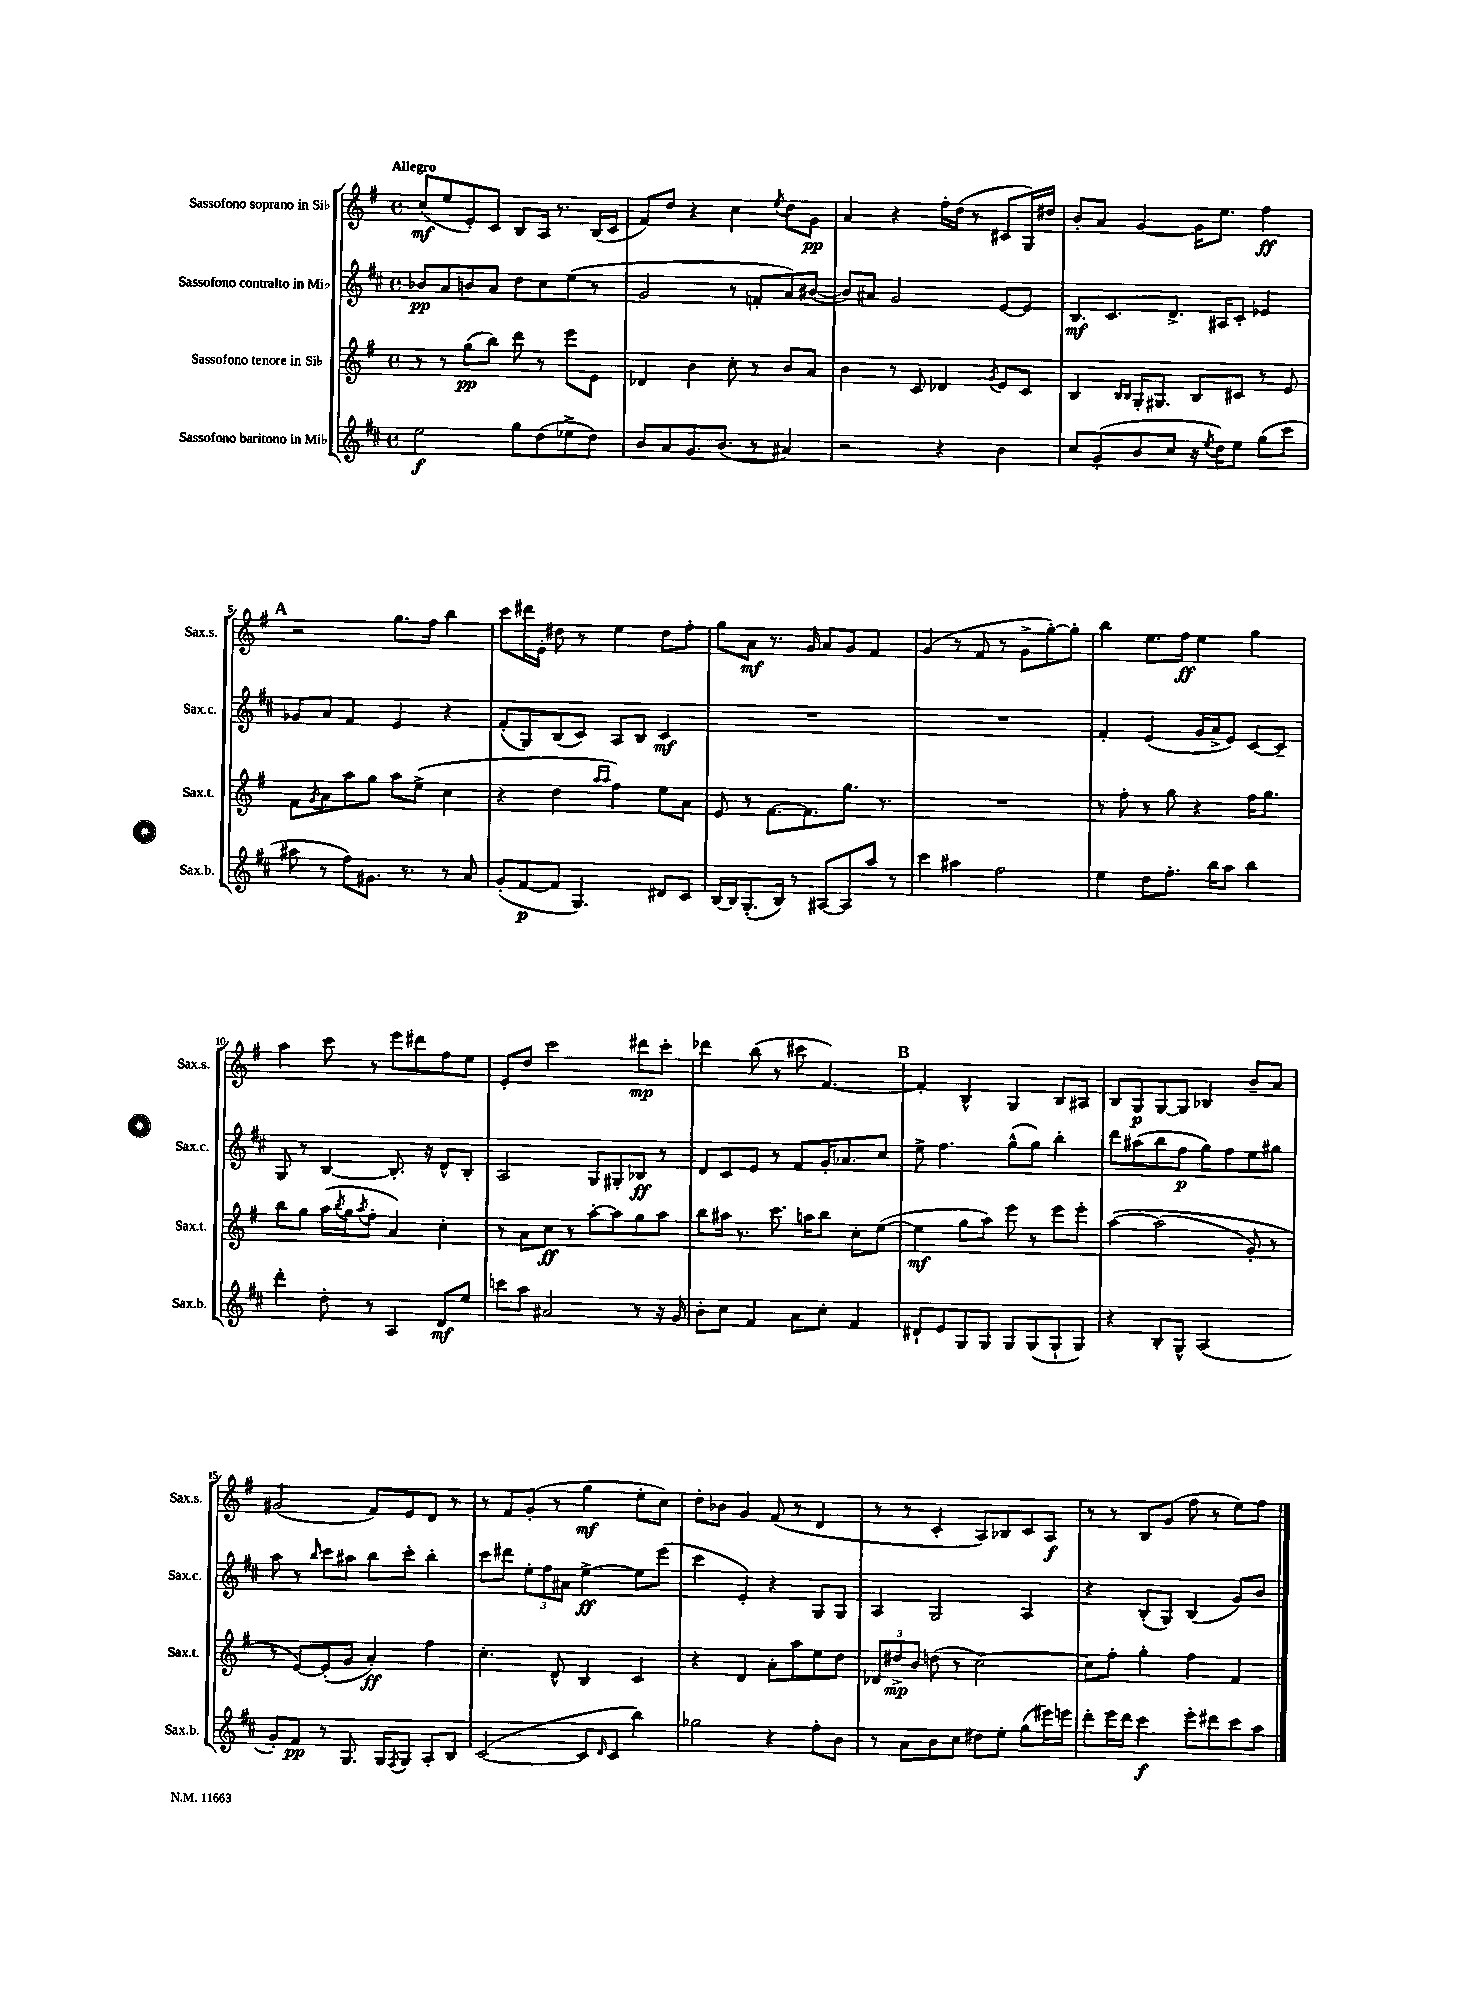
<<
\new StaffGroup <<
\new Staff = "s0" \with { instrumentName = "Sassofono soprano in Sib" shortInstrumentName = "Sax.s." } {
    \clef treble \key g \major \defaultTimeSignature \time 4/4 \tempo "Allegro"
    c''8\mf( e''8 e'8-.) c'8 b8 a16 r8. b16( c'16 |
    fis'8) d''8 r4 c''4 \acciaccatura { e''8 } d''8 g'8\pp |
    a'4 r4 fis''16-. d''16( r8 cis'8 g16) dis''16 |
    b'8-. a'8 g'4~ g'16 e''8. fis''4\ff |
    \mark \markup { \bold "A" } r2 g''8. fis''16 b''4 |
    c'''8 dis'''16 e'16-. dis''8 r8 e''4 dis''8 fis''8-. |
    g''8 a'8\mf r8. g'16 a'8 g'8 fis'4 |
    g'4( r8 fis'8 r8 g'8-> g''8~-.) g''8-. |
    b''4 e''8. fis''16\ff e''4 g''4 |
    a''4 c'''8 r8 e'''8 dis'''8 fis''8 e''8 |
    e'8-. d''8 c'''2 dis'''8\mp c'''8-. |
    des'''4 b''8( r8 cis'''8 fis'4.~) |
    \mark \markup { \bold "B" } fis'4-. b4-^ g4 b8 ais8 |
    b8 g8\p g8~ g8 bes4 b'8-- a'8 |
    gis'2( fis'8) e'8 d'8 r8 |
    r8 fis'8 g'8-.( r8 g''4\mf e''8-. c''8) |
    d''8-. bes'8 g'4 fis'8( r8 d'4 |
    r8 r8 c'4-. a8) bes8 c'8 a8\f |
    r8 r8 b8 g'8( fis''8 r8 e''8) fis''8 \bar "|." |
}
\new Staff = "s1" \with { instrumentName = "Sassofono contralto in Mib" shortInstrumentName = "Sax.c." } {
    \clef treble \key d \major \defaultTimeSignature \time 4/4
    bes'8\pp a'8 b'8 a'8 d''8 cis''8 e''8( r8 |
    g'2 r8 f'8-. a'8) bis'8~( |
    bis'8) ais'8 g'2 e'8~ e'8 |
    b8.\mf cis'8. d'8.-> ais16 cis'8-. ees'4 |
    \mark \markup { \bold "A" } ges'8 a'8 fis'4 e'4 r4 |
    fis'8-.( g8) b8( cis'8) a8 b8 cis'4\mf |
    R1 |
    R1 |
    fis'4-. e'4( g'16 a'16-> e'8) cis'8~ cis'8-- |
    g8 r8 b4~ b8.-. r16 d'8-^ b8-. |
    a2 g8 gis8-. bes8\ff r8 |
    d'8 cis'8 e'8 r8 fis'8 g'16-. aes'8. cis''8 |
    \mark \markup { \bold "B" } e''8-> fis''4. g''8-^( g''8) b''4-. |
    d'''8 ais''8( b''8 fis''8\p g''8) fis''8 e''8 gis''8 |
    a''8 r8 \grace { b''16 } cis'''8 ais''8 b''8 cis'''8-. b''4-. |
    cis'''8 dis'''8 \tuplet 3/2 { e''8-. fis''8 ais'8 } e''4~->\ff e''8 e'''8( |
    cis'''4 e'4-.) r4 g8 g8 |
    a4 g2 a4 |
    r4 b8-.( g8) b4( g'8) b'8 \bar "|." |
}
\new Staff = "s2" \with { instrumentName = "Sassofono tenore in Sib" shortInstrumentName = "Sax.t." } {
    \clef treble \key g \major \defaultTimeSignature \time 4/4
    r8 r8 g''8\pp( b''8) d'''8 r8 e'''8 e'8 |
    des'4 b'4 c''8-. r8 b'8 a'8 |
    b'4 r8 c'8 des'4 \acciaccatura { g'8 } e'8 c'8 |
    b4 \grace { b16 b16 } g16-. gis8. b8 cis'8 r8 e'8 |
    \mark \markup { \bold "A" } fis'8 \acciaccatura { g'8 } a'8 a''8 g''8 a''8 e''8->( c''4 |
    r4 d''4 \grace { a''16 a''16 } fis''4) e''8 a'8 |
    e'8 r8 fis'8.~ fis'8. g''8. r8. |
    R1 |
    r8 fis''8-. r8 g''8 r4 fis''16 g''8. |
    b''8 g''8 a''16( \acciaccatura { b''8 } g''16 \acciaccatura { a''8 } fis''8-. a'4) c''4-. |
    r8 a'8 c''8\ff r8 a''8~-. a''8 g''8 a''8 |
    b''8 ais''16 r8. c'''8. a''16 b''8 c''8-. e''8~( |
    \mark \markup { \bold "B" } e''4\mf g''8 a''8) e'''8 r8 e'''8 e'''8-. |
    a''4~\( a''2( g'8-.) r8 |
    r8 e'8~\) e'8-.( g'8 a'4-.\ff) fis''4 |
    c''4.-. d'8-^ b4 c'4 |
    r4 d'4 a'8-. a''8 e''8 d''8 |
    \tuplet 3/2 { des'8 dis''8->\mp b'8 } d''8( r8 c''2~) |
    c''8 fis''8-. g''4-. fis''4 fis'4 \bar "|." |
}
\new Staff = "s3" \with { instrumentName = "Sassofono baritono in Mib" shortInstrumentName = "Sax.b." } {
    \clef treble \key d \major \defaultTimeSignature \time 4/4
    e''2\f g''8 d''8( ees''8-> d''8) |
    b'8 a'8 g'8. b'8.( r8 ais'4) |
    r2 r4 b'4 |
    cis''8 g'8-.( b'8 cis''8 r16 \acciaccatura { e''8 } d''16) e''8 g''8( cis'''8 |
    \mark \markup { \bold "A" } ais''8 r8 fis''8) gis'8. r8. r8 a'8 |
    g'8-.( fis'8~\p fis'8 g4.) dis'8 cis'8 |
    b16~ b16 g8.-.( b16) r8 ais8~ ais8 a''8 r8 |
    cis'''4 ais''4 fis''2 |
    e''4 d''8 fis''8.-. b''16 a''8 b''4 |
    d'''4-. d''8-. r8 a4 d'8\mf e''8 |
    c'''8 a''8 ais'2 r8 r16 g'16 |
    b'8-. cis''8 fis'4 a'8 cis''8-. fis'4 |
    \mark \markup { \bold "B" } dis'8-! e'8 g8 g8 g8 g8( g8-! g8) |
    r4 b8-. g8-^ a2( |
    g'8-.) fis'8\pp r8 g8. g16 \acciaccatura { fis8 } g8 a8-. b8 |
    cis'2~( cis'8 \grace { d'16 } cis'8 b''4) |
    ges''2 r4 fis''8-. b'8 |
    r8 a'8 b'8 cis''8 dis''8 e''8-. g''8( eis'''16) e'''16 |
    d'''8-. e'''16 d'''16 cis'''4\f e'''8-. dis'''8 cis'''8 a''8 \bar "|." |
}
>>
>>
